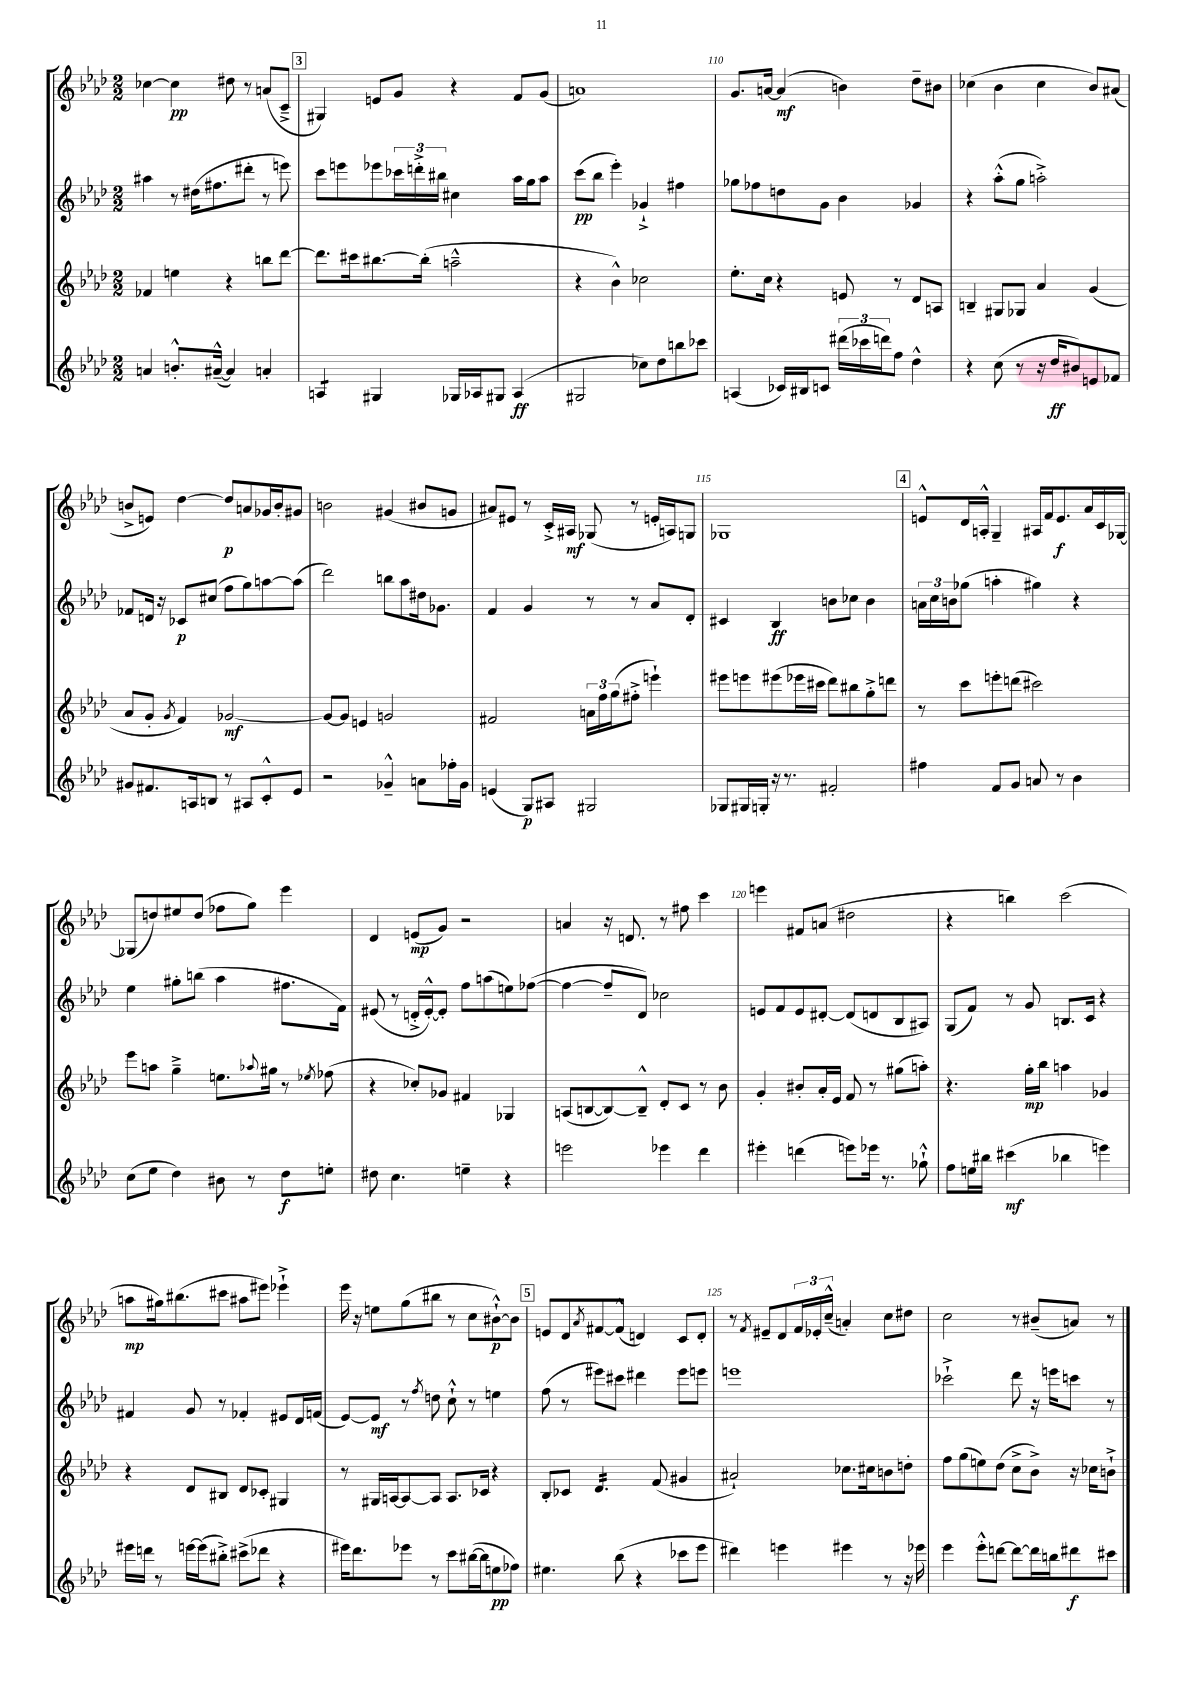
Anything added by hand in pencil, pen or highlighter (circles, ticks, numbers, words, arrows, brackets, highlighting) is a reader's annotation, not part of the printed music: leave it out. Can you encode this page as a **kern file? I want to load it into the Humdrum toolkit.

**kern	**kern	**kern	**kern
*staff4	*staff3	*staff2	*staff1
*clefG2	*clefG2	*clefG2	*clefG2
*k[b-e-a-d-]	*k[b-e-a-d-]	*k[b-e-a-d-]	*k[b-e-a-d-]
*M2/2	*M2/2	*M2/2	*M2/2
4a/	4f-/	4aa#\	[4cc-\
8.b'^^/L	4ee\	8r	4cc-\]
.	.	(16dd#\LK	.
([16a#~^^/Jk	.	8.ff#\	.
4a#/])	4r	.	8dd#\
.	.	8ddd#'\J	8r
4a'/	8bb\L	8r	(8a/L
.	[8ddd-\J	8eee\)	8c~^/J
=	=	=	=
4A/	8.ddd-\]L	8ccc\L	4G#/)
.	.	8eee\	.
.	16ccc#\k	.	.
4G#/	[8.bb#\	8eee-\	8e/L
.	.	24ccc-\L	8g/J
.	.	24ddd'^\	.
.	(16bb#'\]Jk	.	.
.	.	24bb#\JJ	.
16G-/LL	2aa~^^\	4cc#\	4r
16A-/J	.	.	.
8G#/J	.	.	.
(4A-/	.	16aa-\LL	8f/L
.	.	16gg\J	.
.	.	8aa-\J	(8g/J
=	=	=	=
2G#/	4r	(8ccc\L	1a)
.	.	8bb-\J	.
.	4b-^^\)	4eee-'\)	.
8cc-\L)	2cc-\	4g-`^/	.
8dd-\	.	.	.
8bb\	.	4ff#\	.
8ccc-\J	.	.	.
=	=	=	=
(4A/	8.ee-'\L	8gg-\L	8.g/L
.	.	8ff-\	.
.	16cc\Jk	.	[16a/Jk
16c-/LL)	4r	8dd\	(4a/]
16B#/J	.	.	.
8c/J	.	8g\J	.
(24ddd#\LL	8e/	4b-\	4b\)
24ccc-\	.	.	.
24ddd\J)	.	.	.
8ff\J	8r	.	.
4dd-^^\	8d-/L	4g-/	8dd-~\L
.	8A/J	.	8b#\J
=	=	=	=
4r	4B~/	4r	(4cc-\
(8cc\	8G#/L	(8aa-'^^\L	4b-\
8r	8G-/J	8gg\J	.
16r	4a-/	2aa'^\)	4cc-\
16dd-/LK	.	.	.
8b#/)	.	.	.
8e/	(4g/	.	8b-/L)
8f-/J	.	.	(8a#/J
=	=	=	=
8g#/L	8a-/L	8f-/L	8b^/L
8.f#/	8g'/J	16d/Jk	8e/J)
.	.	16r	.
.	8qg/	.	.
.	4f/)	8c-/L	[4dd-\
16A/k	.	.	.
8B/J	.	(8cc#/J	.
8r	[2g-/	8ff\L	8dd-/]L
8A#/L	.	8gg\)	8a/
8c'^^/	.	[8aa\	16g-/L
.	.	.	16b'/J
8e-/J	.	(8aa\]J	8g#/J
=	=	=	=
2r	8g-/_L	2ddd-\)	2b\
.	8g-/]J	.	.
.	4e/	.	.
4g-~^^/	2g/	8bb\L	(4g#/
.	.	8aa-\	.
8a\L	.	16dd#\k	8b#/L
.	.	8.g-\J	.
16ff-'\L	.	.	8g/J
16g-\JJ	.	.	.
=	=	=	=
(4e/	2f#/	4f/	8a#/L)
.	.	.	8e#/J
8G/L)	.	4g/	8r
8A#/J	.	.	16c'^/LL
.	.	.	16A#/JJ
2G#/	24a\LL	8r	(8G-/
.	24ff\	.	.
.	(24gg\J	.	.
.	8ff#'^\J	8r	8r
.	4eee`\)	8a-/L	16e'/LL
.	.	.	16A/J)
.	.	8d-'/J	8G/J
=	=	=	=
8G-/L	8eee#\L	4c#/	1G-
16G#/L	8eee\	.	.
16G'/JJ	.	.	.
16r	(8eee#\	4B-/	.
8.r	.	.	.
.	16eee-\L	.	.
.	16ccc#\JJ	.	.
2f#'/	8ddd-\L)	8b\L	.
.	8bb#\	8cc-\J	.
.	8gg'^\	4b\	.
.	8ddd\J	.	.
=	=	=	=
4ff#\	8r	24a\LL	8e^^/L
.	.	24cc\	.
.	.	24b\J	.
.	8ccc\L	(8gg-\J	16d-/L
.	.	.	16A'^^/JJ
8f/L	8eee'\	4aa'\	4G~/
8g/J	(8ddd\J	.	.
8a/	2ccc#\)	4gg#\)	16A#/LL
.	.	.	16f/J
8r	.	.	8.e/
4b-\	.	4r	.
.	.	.	16a-/L
.	.	.	16c/
.	.	.	[16G-/JJ
=	=	=	=
(8cc\L	8eee-\L	4ee-\	(8G-/]L
8ee-\J	8aa\J	.	8dd/)
4dd-\)	4gg~^\	8gg#'\L	8ee#/
.	.	(8bb\J	(8dd/J
8b#\	8.ee\L	4aa-\	8ff-\L
8r	.	.	8gg\J)
.	8qqaa-/	.	.
.	16gg#\Jk	.	.
8dd-\L	8r	8.ff#\L	4eee-\
.	8qee-/	.	.
8ee'\J	(8ff-\	.	.
.	.	16f\Jk)	.
=	=	=	=
8dd#\	4r	(8e#/	4d-/
4.cc\	.	8r	.
.	8cc-'/L)	16d'^/LL	(8e/L
.	.	[16e#'^^/J)	.
.	8g-/J	8e#'/]J	8g/J)
4ee~\	4f#/	8ff\L	2r
.	.	(8aa\	.
4r	4G-/	8ee\)	.
.	.	([8ff-\J	.
=	=	=	=
2eee\	(8A/L	4ff-\_	4a/
.	[8B/	.	.
.	8B/_)	8ff-~/]L	16r
.	.	.	8.d/
.	8B~^^/]J	8d-/J)	.
4eee-\	8d-'/L	2cc-\	8r
.	8c/J	.	8ff#\
4ddd-\	8r	.	4ccc\
.	8b-\	.	.
=	=	=	=
4eee#'\	4g'/	8e/L	4eee\
.	.	8f/	.
(4ddd\	8b#'/L	8e/	8f#/L
.	16a-'/L	[8d#'/J	(8a/J
.	16e-/JJ	.	.
8eee\L)	8f/	(8d#/]L	2dd#\
16eee-\Jk	8r	8d/	.
8.r	.	.	.
.	(8gg#\L	8B-/	.
8gg-`^^\	8aa'\J)	8A#/J)	.
=	=	=	=
8ff\L	4.r	(8G/L	4r
16ee\L	.	8f/J)	.
16bb#\JJ	.	.	.
(4ccc#\	.	8r	4bb\)
.	16gg'\LL	8g/	.
.	16bb-\JJ	.	.
4bb-\	4aa\	8.B/L	(2ccc\
.	.	16c/Jk	.
4eee\)	4g-/	4r	.
=	=	=	=
16eee#\LL	4r	4f#/	8aa\L
16ddd\JJ	.	.	.
8r	.	.	16gg#\k)
.	.	.	(8.bb#\
[16eee\LL	8d-/L	8g/	.
(16eee\]J	.	.	.
8bb#'^\J)	8B#/J	8r	8ccc#\J
(8ccc#^\L	8d-/L	4f-'/	8aa#\L
8ddd-\J	8c-'/J	.	8eee#\J)
4r	4G#/	8e#/L	4eee-`^\
.	.	16d-/L	.
.	.	(16f/JJ	.
=	=	=	=
16eee#\LK)	8r	[8e-/L)	16eee-\
8.ddd-\	.	.	16r
.	16G#/LL	8e-/]J	8ee\L
.	[16A/J	.	.
8eee-\J	8A/_	8r	(8gg\
.	.	8qff/	.
8r	8A/]J	8dd\	8bb#\J
8ccc\L	8.A/L	8cc`^^\	8r
([16bb#\L	.	8r	8cc\L
16bb#\]J	16c-/Jk	.	.
8ee\	4r	4ee\	[8b#`^^\)
8ff-\J)	.	.	8b#\]J
=	=	=	=
4.ee#\	8B-'/L	(8ff\	8e/L
.	8c-/J	8r	8d-/
.	.	.	8qa-/
.	4.d-/	8eee#\L)	[8f#/
(8bb-\	.	8ccc#\J	(8f#^^/]J
4r	.	4ddd#\	4d/)
.	(8f/	.	.
8ccc-\L	4g#/	8eee#\L	8c/L
8eee-\J	.	8eee\J	8d'/J
=	=	=	=
4ddd#\)	2a#`/)	1eee	8r
.	.	.	8qf/
.	.	.	8e#~/L
4eee\	.	.	8d-/
.	.	.	24f/L
.	.	.	24e-'/
.	.	.	(24cc~^^/JJ
4eee#\	8.cc-\L	.	4a'/)
.	16cc#\k	.	.
8r	8b\	.	8cc\L
16r	8dd'\J	.	8dd#\J
16eee-\	.	.	.
=	=	=	=
4eee-\	8ff\L	2ccc-`^\	2cc\
.	(8gg\	.	.
8eee-'^^\L	8ee\)	.	.
[8ddd\J	(8dd-\J	.	.
8ddd\_L	8cc^\L	8ddd-\	8r
16ddd\]L	8b-^\J)	16r	(8b#~/L
16bb\J	.	16eee\LK	.
8ddd#\	16r	8ccc\J	8a/J)
.	16cc-\LK	.	.
8ccc#\J	8b`^\J	8r	8r
==	==	==	==
*-	*-	*-	*-
